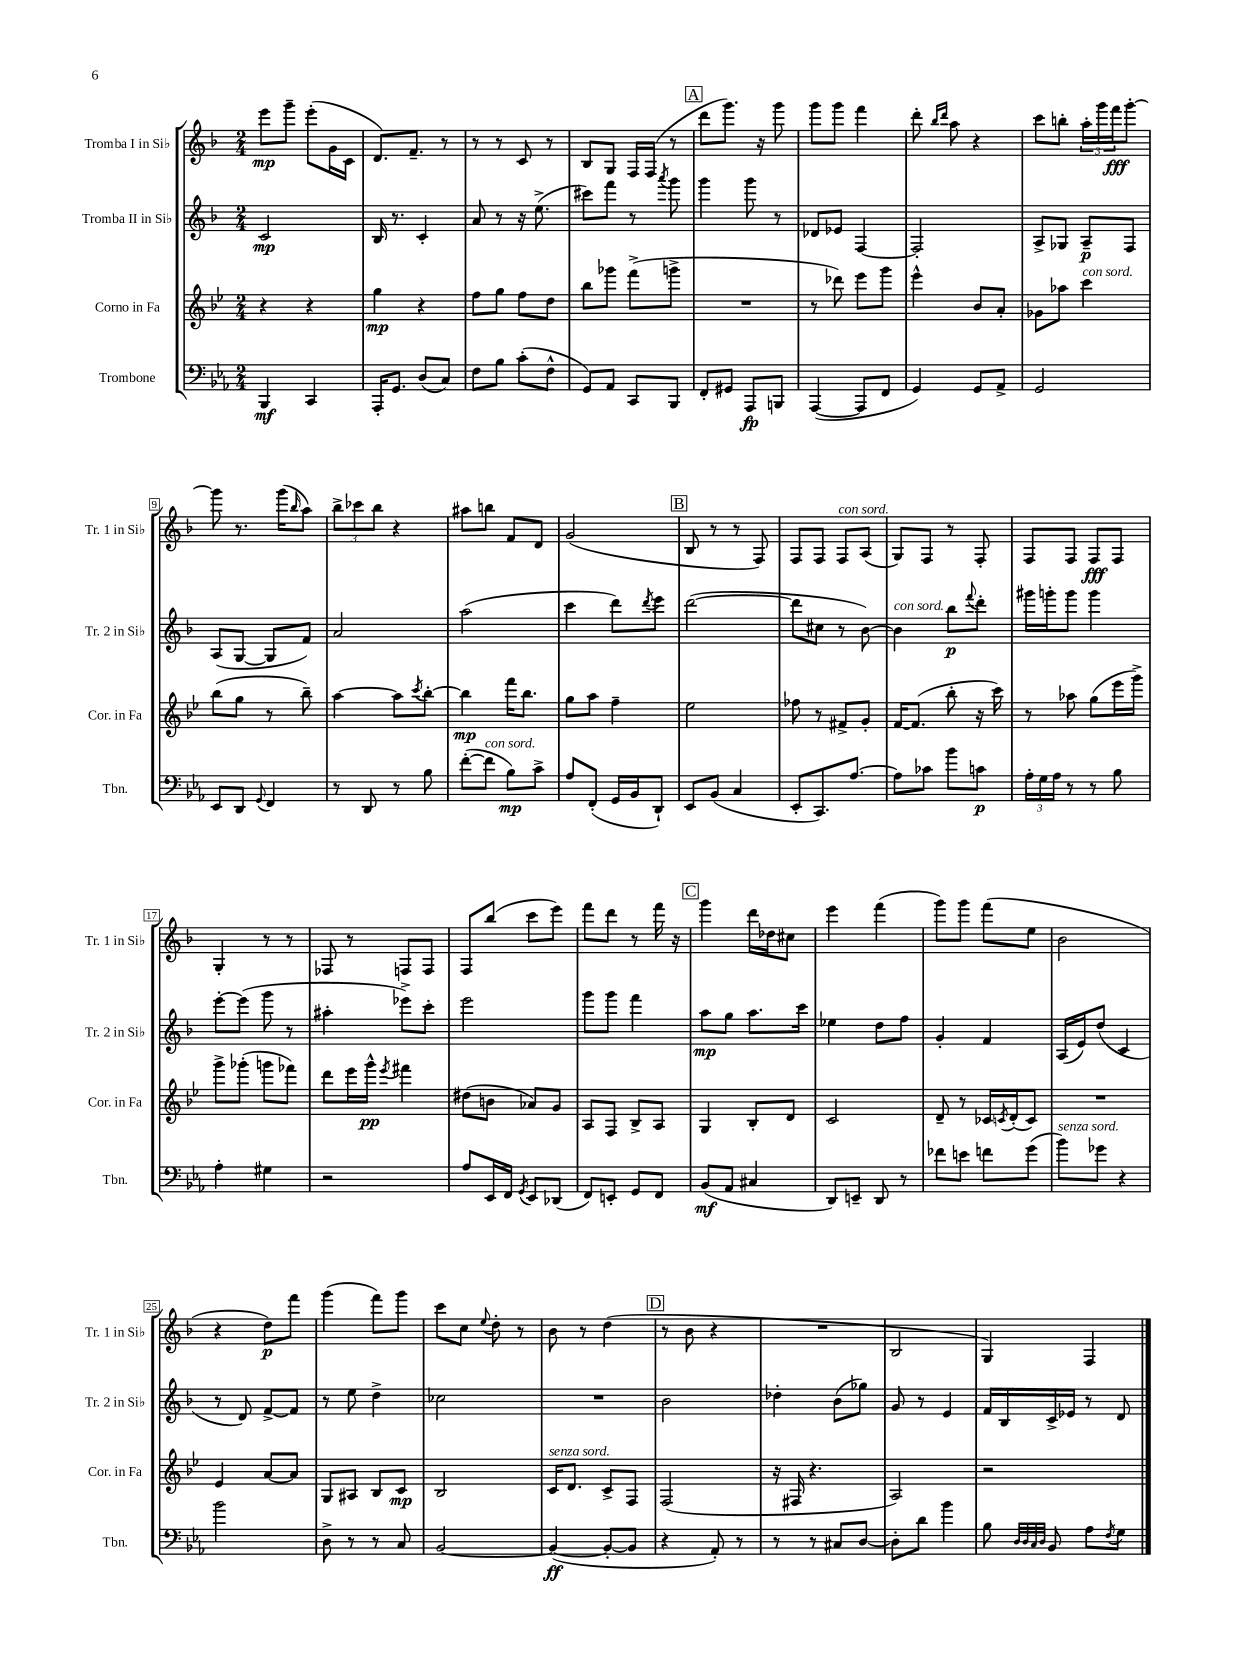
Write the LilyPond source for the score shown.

<<
\new StaffGroup <<
\new Staff = "s0" \with { instrumentName = "Tromba I in Sib" shortInstrumentName = "Tr. 1 in Sib" } {
    \clef treble \key f \major \numericTimeSignature \time 2/4
    e'''8\mp g'''8-- e'''8-.( g'16 c'16 |
    d'8.) f'8.-- r8 |
    r8 r8 c'8 r8 |
    bes8 g8 f16 f16( r8 |
    \mark \markup { \box "A" } d'''8 g'''8.) r16 g'''8 |
    g'''8 g'''8 f'''4 |
    d'''8-. \grace { bes''16 d'''16 } a''8 r4 |
    c'''8 b''8-. \tuplet 3/2 { a''16-. g'''16 f'''16\fff } g'''8~-. |
    g'''8 r8. g'''16( \grace { bes''16 } a''8) |
    \tuplet 3/2 { bes''8-> ces'''8 bes''8 } r4 |
    ais''8 b''8 f'8 d'8 |
    g'2( |
    \mark \markup { \box "B" } bes8 r8 r8 f8) |
    f8 f8 f8^\markup { \italic "con sord." } a8( |
    g8) f8 r8 f8-. |
    f8 f8 f8\fff f8 |
    g4-. r8 r8 |
    fes8 r8 f8 f8 |
    f8 bes''8( c'''8 e'''8) |
    f'''8 d'''8 r8 f'''16 r16 |
    \mark \markup { \box "C" } g'''4 d'''16 des''16 cis''8 |
    e'''4 f'''4( |
    g'''8) g'''8 f'''8( e''8 |
    bes'2 |
    r4 d''8\p) f'''8 |
    g'''4( f'''8) g'''8 |
    c'''8 c''8 \appoggiatura { e''8 } d''8-. r8 |
    bes'8 r8 d''4( |
    \mark \markup { \box "D" } r8 bes'8 r4 |
    R2 |
    bes2 |
    g4) f4 \bar "|." |
}
\new Staff = "s1" \with { instrumentName = "Tromba II in Sib" shortInstrumentName = "Tr. 2 in Sib" } {
    \clef treble \key f \major \numericTimeSignature \time 2/4
    c'2\mp |
    bes16 r8. c'4-. |
    a'8 r8 r16 e''8.->( |
    cis'''8) f'''8 r8 \acciaccatura { a'''8 } g'''8 |
    \mark \markup { \box "A" } g'''4 g'''8 r8 |
    des'8 ees'8 f4~ |
    f2-. |
    a8-> ges8 a8--\p f8 |
    a8( g8~ g8 f'8) |
    a'2 |
    a''2( |
    c'''4 d'''8) \acciaccatura { d'''8 } e'''8 |
    \mark \markup { \box "B" } d'''2~( |
    d'''8 cis''8 r8 bes'8~) |
    bes'4^\markup { \italic "con sord." } bes''8\p \appoggiatura { f'''8 } d'''8-. |
    gis'''16 g'''16-. g'''8 g'''4 |
    e'''8~-. e'''8( g'''8 r8 |
    ais''4-. ees'''8->) c'''8-. |
    e'''2 |
    g'''8 g'''8 f'''4 |
    \mark \markup { \box "C" } a''8\mp g''8 a''8. c'''16 |
    ees''4 d''8 f''8 |
    g'4-. f'4 |
    a16( e'16) d''8( c'4 |
    r8 d'8) f'8~-> f'8 |
    r8 e''8 d''4-> |
    ces''2 |
    R2 |
    \mark \markup { \box "D" } bes'2 |
    des''4-. bes'8( ges''8) |
    g'8 r8 e'4 |
    f'16 bes16 c'16-> ees'16 r8 d'8 \bar "|." |
}
\new Staff = "s2" \with { instrumentName = "Corno in Fa" shortInstrumentName = "Cor. in Fa" } {
    \clef treble \key bes \major \numericTimeSignature \time 2/4
    r4 r4 |
    g''4\mp r4 |
    f''8 g''8 f''8 d''8 |
    bes''8 ges'''8 f'''8->( g'''8-> |
    \mark \markup { \box "A" } R2 |
    r8 des'''8) ees'''8 g'''8 |
    ees'''4-^ bes'8 a'8-. |
    ges'8 aes''8 c'''4^\markup { \italic "con sord." } |
    bes''8( g''8 r8 bes''8--) |
    a''4~ a''8 \acciaccatura { c'''8 } bes''8~-. |
    bes''4\mp f'''16 bes''8. |
    g''8 a''8 f''4-- |
    \mark \markup { \box "B" } ees''2 |
    fes''8 r8 fis'8-> g'8-. |
    f'16~ f'8.( bes''8-. r16 c'''16) |
    r8 aes''8 g''8( ees'''16 g'''16->) |
    g'''8-> ges'''8-.( g'''8 fes'''8) |
    d'''8 ees'''16 g'''16-^\pp \acciaccatura { ees'''8 } fis'''4 |
    dis''8( b'8 aes'8) g'8 |
    a8 f8 bes8-> a8 |
    \mark \markup { \box "C" } g4 bes8-. d'8 |
    c'2 |
    d'8-- r8 ces'16 \acciaccatura { c'8 } d'16-.( c'8) |
    R2 |
    ees'4 a'8~ a'8 |
    g8 ais8 bes8 c'8\mp |
    bes2 |
    c'16^\markup { \italic "senza sord." } d'8. c'8-> f8 |
    \mark \markup { \box "D" } f2( |
    r16 fis16 r4. |
    a2) |
    r2 \bar "|." |
}
\new Staff = "s3" \with { instrumentName = "Trombone" shortInstrumentName = "Tbn." } {
    \clef bass \key ees \major \numericTimeSignature \time 2/4
    bes,,4\mf c,4 |
    aes,,16-. g,8. d8( c8) |
    f8 bes8 c'8-.( f8-^ |
    g,8) aes,8 c,8 bes,,8 |
    \mark \markup { \box "A" } f,8-. gis,8 aes,,8\fp b,,8 |
    aes,,4~( aes,,8 f,8 |
    g,4) g,8 aes,8-> |
    g,2 |
    ees,8 d,8 \appoggiatura { g,8 } f,4 |
    r8 d,8 r8 bes8 |
    f'8~-.( f'8^\markup { \italic "con sord." } bes8\mp) c'8-> |
    aes8 f,8-.( g,16 bes,16 d,8-!) |
    \mark \markup { \box "B" } ees,8 bes,8( c4 |
    ees,8-. c,8.) aes8.~ |
    aes8 ces'8 bes'8 c'8\p |
    \tuplet 3/2 { aes16-. g16 aes16 } r8 r8 bes8 |
    aes4-. gis4 |
    r2 |
    aes8 ees,16 f,16 \acciaccatura { g,8 } ees,8 des,8( |
    f,8) e,8-. g,8 f,8 |
    \mark \markup { \box "C" } bes,8\mf( aes,8 cis4 |
    d,8) e,8-- d,8 r8 |
    fes'8 e'8 f'8 g'8( |
    bes'8^\markup { \italic "senza sord." }) ges'8 r4 |
    bes'2 |
    d8-> r8 r8 c8 |
    bes,2~ |
    bes,4~\ff( bes,8~-. bes,8 |
    \mark \markup { \box "D" } r4 aes,8-.) r8 |
    r8 r8 cis8 d8~ |
    d8-. d'8 bes'4 |
    bes8 \grace { d32 d32 c32 d32 } bes,8 aes8 \acciaccatura { f8 } g8 \bar "|." |
}
>>
>>
\layout { \context { \Score \override BarNumber.stencil = #(make-stencil-boxer 0.1 0.3 ly:text-interface::print) } }
